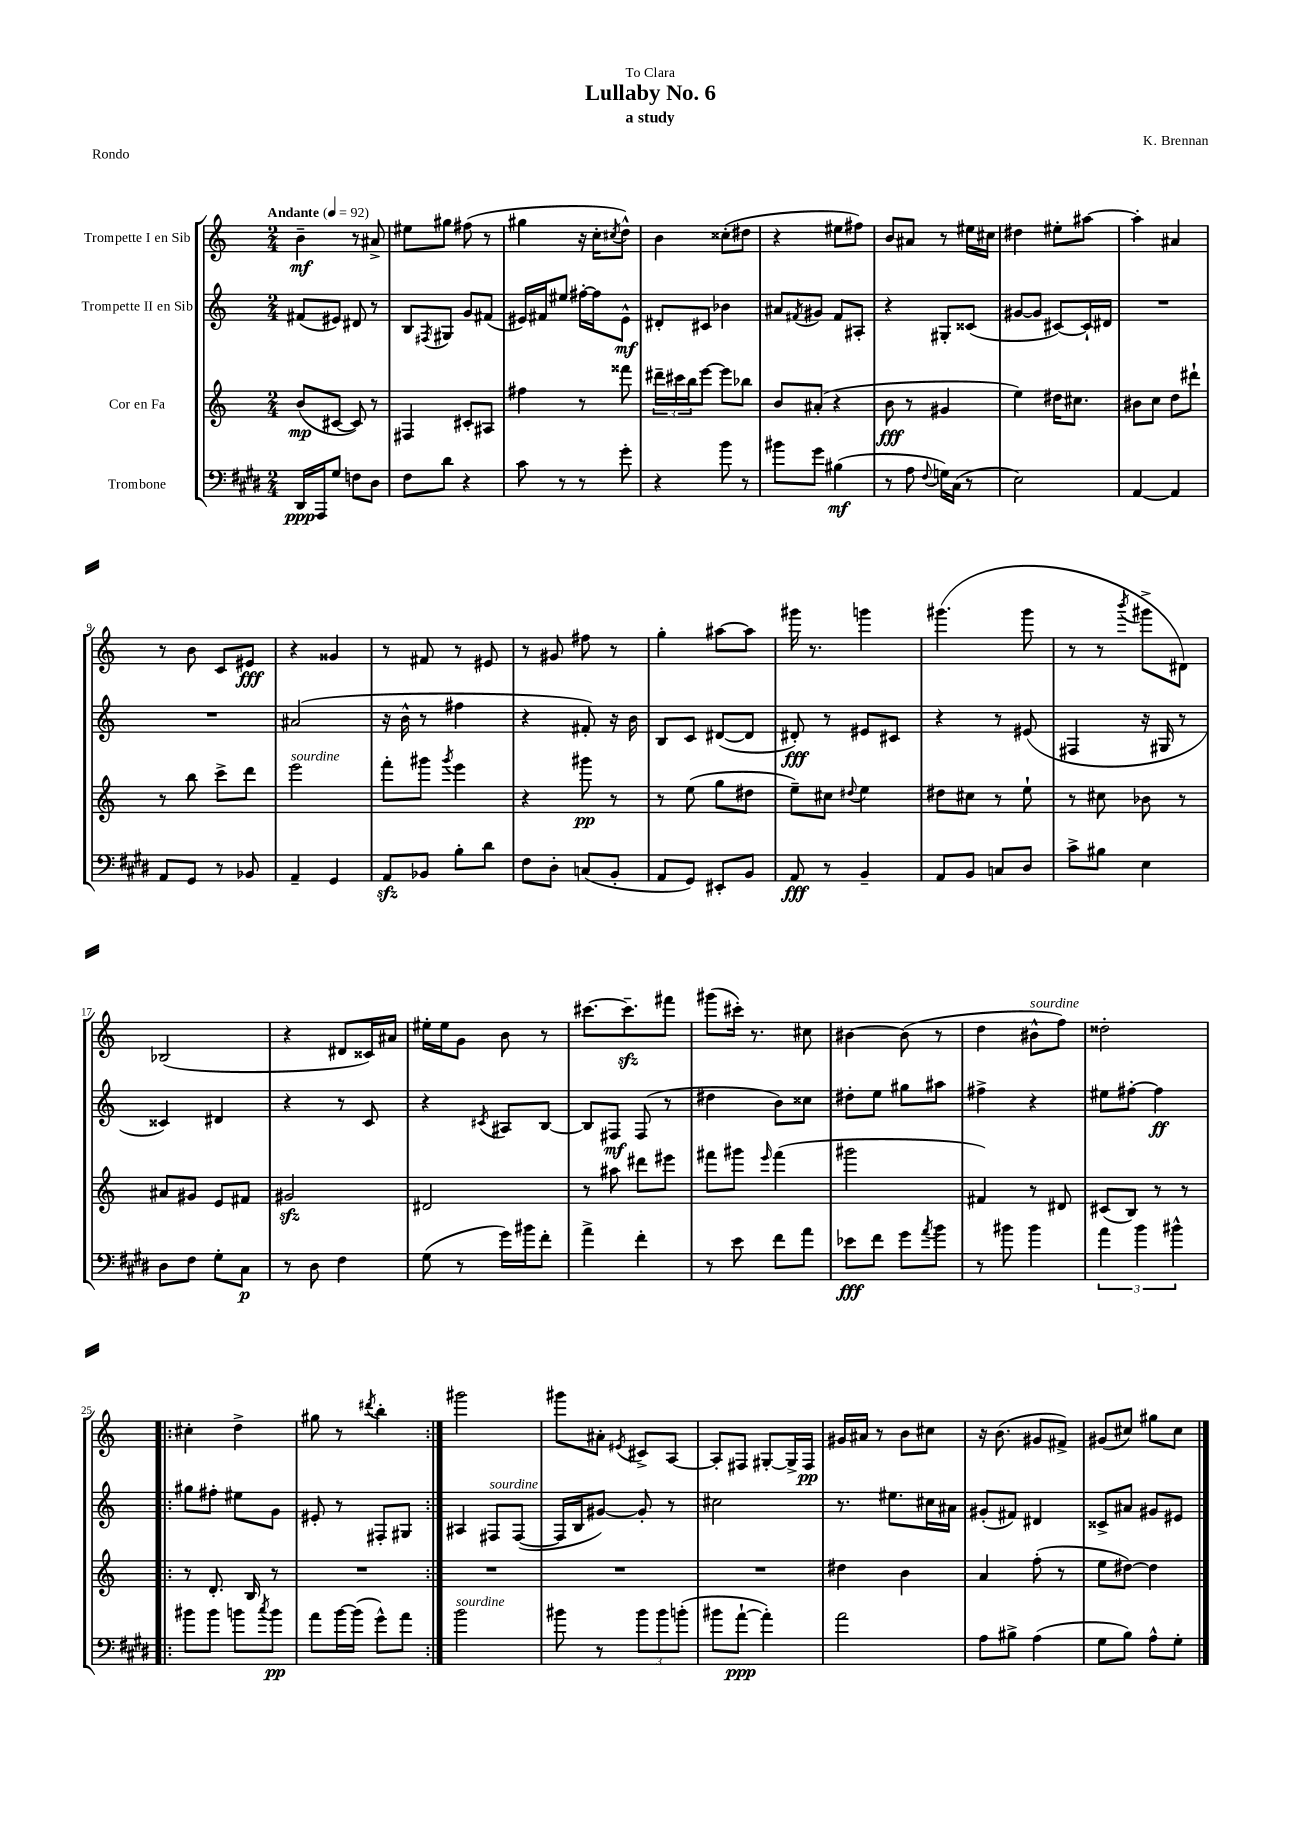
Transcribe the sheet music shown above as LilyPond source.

\header { title = "Lullaby No. 6" composer = "K. Brennan" subtitle = "a study" dedication = "To Clara" piece = "Rondo" }
<<
\new StaffGroup <<
\new Staff = "s0" \with { instrumentName = "Trompette I en Sib" } {
    \clef treble \key c \major \numericTimeSignature \time 2/4 \tempo "Andante" 4 = 92
    b'4--\mf r8 ais'8-> |
    eis''8 gis''8 fis''8( r8 |
    gis''4 r16 c''16-. \acciaccatura { cis''8 } d''8-^) |
    b'4 cisis''8-.( dis''8 |
    r4 eis''8 fis''8) |
    b'8 ais'8 r8 eis''16 cis''16 |
    dis''4 eis''8-. ais''8~ |
    ais''4-. ais'4 |
    r8 b'8 c'8 eis'8\fff |
    r4 gisis'4 |
    r8 fis'8 r8 eis'8 |
    r8 gis'8 fis''8 r8 |
    g''4-. ais''8~ ais''8 |
    gis'''16 r8. g'''4 |
    gis'''4.( gis'''8 |
    r8 r8 \acciaccatura { b'''8 } gis'''8-> dis'8) |
    bes2( |
    r4 dis'8 cisis'16) ais'16 |
    eis''16-. eis''16 g'8 b'8 r8 |
    cis'''8.~ cis'''8.--\sfz fis'''8 |
    gis'''8( cis'''16-.) r8. cis''8 |
    bis'4~ bis'8( r8 |
    d''4 bis'8-^^\markup { \italic "sourdine" } f''8) |
    disis''2-. |
    \repeat volta 2 { cis''4-. d''4-> |
    gis''8 r8 \acciaccatura { dis'''8 } b''4-. | }
    gis'''2 |
    gis'''8 ais'8-. \acciaccatura { eis'8 } cis'8-> a8~ |
    a8-. fis8 gis8~-. gis16-> fis16\pp |
    gis'16 ais'16 r8 b'8 cis''8 |
    r16 b'8.( gis'8 fis'8->) |
    gis'8( cis''8) gis''8 cis''8 \bar "|." |
}
\new Staff = "s1" \with { instrumentName = "Trompette II en Sib" } {
    \clef treble \key c \major \numericTimeSignature \time 2/4
    fis'8( eis'8) dis'8 r8 |
    b8 \acciaccatura { fis8 } gis8 g'8 fis'8( |
    eis'16) fis'16 eis''8 fis''16~-. fis''16 eis'8-^\mf |
    dis'8-. cis'8 bes'4 |
    ais'8 \acciaccatura { fis'8 } gis'8 fis'8 ais8-. |
    r4 gis8-. cisis'8( |
    gis'8~ gis'8 cis'8~) cis'16-! dis'16 |
    R2 |
    R2 |
    ais'2( |
    r16 b'16-^ r8 fis''4 |
    r4 fis'8-.) r16 b'16 |
    b8 c'8 dis'8~( dis'8 |
    dis'8-.\fff) r8 eis'8 cis'8 |
    r4 r8 eis'8( |
    fis4 r16 gis16 r8 |
    cisis'4) dis'4 |
    r4 r8 c'8 |
    r4 \acciaccatura { cis'8 } ais8 b8~ |
    b8 fis8\mf fis8( r8 |
    dis''4 b'8) cisis''8 |
    dis''8-. e''8 gis''8 ais''8 |
    fis''4-> r4 |
    eis''8 fis''8~-. fis''4\ff |
    \repeat volta 2 { gis''8 fis''8-. eis''8 g'8 |
    eis'8-. r8 fis8-. gis8 | }
    ais4 fis8^\markup { \italic "sourdine" } fis8~( |
    fis16 b16 gis'8~) gis'8-. r8 |
    cis''2 |
    r8. eis''8. cis''16 ais'16 |
    gis'8-.( fis'8) dis'4 |
    cisis'8-> ais'8 gis'8 eis'8 \bar "|." |
}
\new Staff = "s2" \with { instrumentName = "Cor en Fa" } {
    \clef treble \key c \major \numericTimeSignature \time 2/4
    b'8\mp( cis'8~ cis'8) r8 |
    fis4 cis'8-. ais8 |
    fis''4 r8 fisis'''8 |
    \tuplet 3/2 { dis'''16-- cis'''16 b''16 } e'''8~ e'''8 bes''8 |
    b'8 ais'8-.( r4 |
    b'8\fff r8 gis'4 |
    e''4) dis''16 cis''8. |
    bis'8 c''8 d''8 dis'''8-! |
    r8 b''8 c'''8-> d'''8 |
    e'''2^\markup { \italic "sourdine" } |
    f'''8-. gis'''8 \acciaccatura { gis'''8 } e'''4 |
    r4 gis'''8\pp r8 |
    r8 e''8( g''8 dis''8 |
    e''8--) cis''8 \appoggiatura { dis''8 } e''4 |
    dis''8 cis''8 r8 e''8-! |
    r8 cis''8 bes'8 r8 |
    ais'8 gis'8 e'8 fis'8 |
    gis'2\sfz |
    dis'2 |
    r8 ais''8 dis'''8 eis'''8 |
    fis'''8 gis'''8 \grace { e'''16 } fis'''4( |
    gis'''2 |
    fis'4) r8 dis'8 |
    cis'8( b8) r8 r8 |
    \repeat volta 2 { r8 d'8.-. b16 r8 |
    R2 | }
    R2 |
    R2 |
    R2 |
    dis''4 b'4 |
    a'4 f''8-.( r8 |
    e''8 dis''8~) dis''4 \bar "|." |
}
\new Staff = "s3" \with { instrumentName = "Trombone" } {
    \clef bass \key e \major \numericTimeSignature \time 2/4
    dis,16\ppp a,,16 gis8 f8 dis8 |
    fis8 dis'8 r4 |
    cis'8 r8 r8 gis'8-. |
    r4 b'8 r8 |
    bis'8 gis'8 bis4\mf( |
    r8 a8 \appoggiatura { fis8 } g16) cis16( r8 |
    e2) |
    a,4~ a,4 |
    a,8 gis,8 r8 bes,8 |
    a,4-- gis,4 |
    a,8\sfz bes,8 b8-. dis'8 |
    fis8 dis8-. c8( b,8-. |
    a,8 gis,8) eis,8-. b,8 |
    a,8\fff r8 b,4-- |
    a,8 b,8 c8 dis8 |
    cis'8-> bis8 e4 |
    dis8 fis8 gis8-. cis8\p |
    r8 dis8 fis4 |
    gis8( r8 gis'16) bis'16 fis'8-. |
    a'4-> fis'4-. |
    r8 e'8 fis'8 a'8 |
    ees'8\fff fis'8 gis'8 \acciaccatura { a'8 } b'8 |
    r8 bis'8 bis'4 |
    \tuplet 3/2 { a'4 b'4 bis'4-^ } |
    \repeat volta 2 { bis'8 bis'8 b'8 \acciaccatura { cis''8 } b'8\pp |
    a'8 b'16~ b'16( gis'8-^) a'8 | }
    b'2^\markup { \italic "sourdine" } |
    bis'8 r8 \tuplet 3/2 { bis'8 bis'8 b'8-.( } |
    bis'8 a'8~-!\ppp a'4-.) |
    a'2 |
    a8 bis8-> a4( |
    gis8 b8) a8-^ gis8-. \bar "|." |
}
>>
>>
